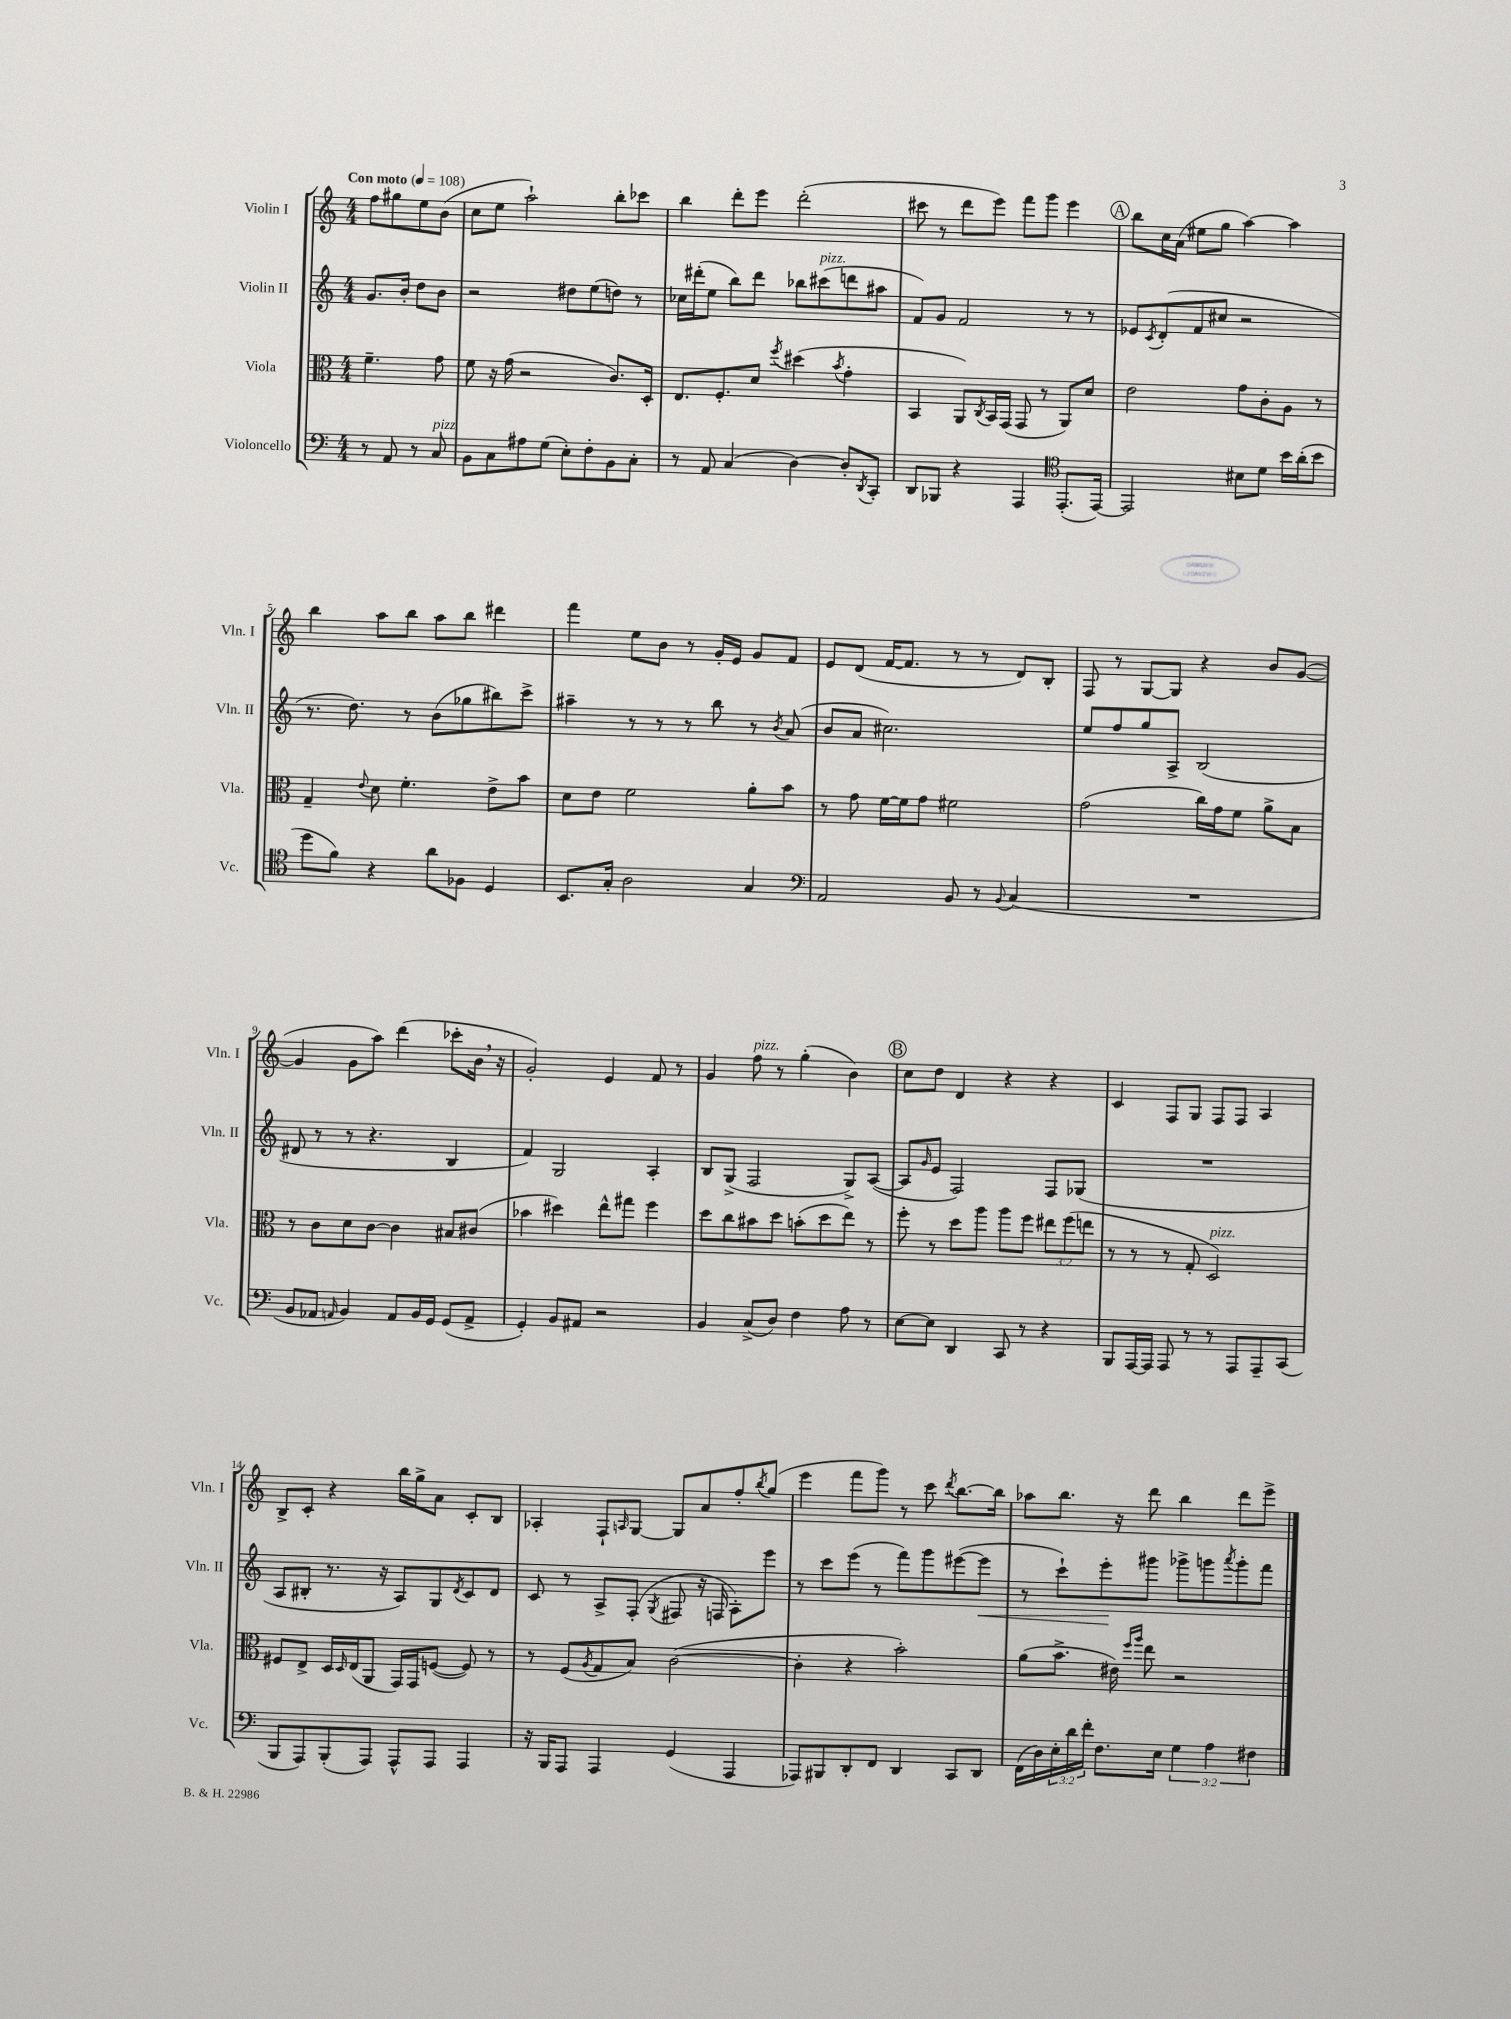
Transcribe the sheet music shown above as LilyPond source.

<<
\new StaffGroup <<
\new Staff = "s0" \with { instrumentName = "Violin I" shortInstrumentName = "Vln. I" } {
    \clef treble \key c \major \numericTimeSignature \time 4/4 \partial 2 \tempo "Con moto" 4 = 108
    f''8 gis''8 e''8 b'8( |
    c''8 e''8 a''2-!) b''8-. ces'''8 |
    b''4 d'''8-. e'''8 d'''2-.( |
    cis'''8 r8 d'''8 e'''8) f'''8 g'''8 e'''4 |
    \mark \markup { \circle "A" } b''8 c''16 a'16( eis''8 g''8 a''4~) a''4 |
    b''4 a''8 b''8 a''8 b''8 dis'''4 |
    f'''4 e''8 b'8 r8 g'16-. e'16 g'8 f'8 |
    e'8 d'8( f'16~ f'8. r8 r8 d'8) b8-. |
    f8 r8 g8~ g8 r4 b'8 g'8~( |
    g'4 g'8 a''8) d'''4( ces'''8-. b'16 \breathe r16 |
    g'2-.) e'4 f'8 r8 |
    g'4 f''8^\markup { \italic "pizz." } r8 g''4-.( b'4) |
    \mark \markup { \circle "B" } c''8 d''8 d'4 r4 r4 |
    c'4 f8 g8 f8 f8 a4 |
    b8-> c'8-. r4 b''16 g''16-> a'8 c'8-. b8 |
    aes4-. f8-! \grace { a16 } g8~ g8 a'8 f''8-. \acciaccatura { b''8 } g''8( |
    e'''4 f'''8 g'''8) r8 c'''8 \acciaccatura { d'''8 } b''8.~ b''16 |
    aes''8 b''8. r16 d'''8 b''4 d'''8 e'''8-> \bar "|." |
}
\new Staff = "s1" \with { instrumentName = "Violin II" shortInstrumentName = "Vln. II" } {
    \clef treble \key c \major \numericTimeSignature \time 4/4 \partial 2
    g'8. b'16-. d''8 b'8 |
    r2 dis''8 e''8( d''8) r8 |
    ces''16 dis'''16-.( e''8 b''8) dis'''8 bes''8 cis'''8^\markup { \italic "pizz." }( d'''8 ais''8 |
    f'8) g'8 f'2 r8 r8 |
    \mark \markup { \circle "A" } ees'8 \acciaccatura { c'8 } d'8-.( f'8 cis''8 r2 |
    r8. d''8.) r8 b'8( ges''8 bis''8) c'''8-> |
    ais''4-- r8 r8 r8 b''8 r8 \acciaccatura { b'8 } a'8( |
    b'8 a'8 cis''2.) |
    e''8 f''8 g''8 a8-> b2( |
    dis'8 r8 r8 r4. b4 |
    f'4) g2 a4-. |
    b8 g8->( f2 g8->) a8~( |
    \mark \markup { \circle "B" } a8 \grace { g'16 } e'8 f2) f8 ges8( |
    R1 |
    a8 bis8-. r8. r16 a8) g8 \acciaccatura { d'8 } c'8 d'8 |
    c'8 r8 a8-> f8-.( \acciaccatura { g8 } fis8 r16 f16 a8-.) e'''8 |
    r8 c'''8 e'''8( r8 f'''8) g'''8 eis'''8~( eis'''8\< |
    r8 c'''8-!) e'''8-.\! gis'''8 ges'''8-> g'''8 \acciaccatura { a'''8 } g'''8-. f'''8 \bar "|." |
}
\new Staff = "s2" \with { instrumentName = "Viola" shortInstrumentName = "Vla." } {
    \clef alto \key c \major \numericTimeSignature \time 4/4 \override Staff.TupletNumber.text = #tuplet-number::calc-fraction-text \partial 2
    f'4.-- g'8 |
    f'8 r16 g'16( r2 c'8.) d16-. |
    e8. f8.-. d'8 \acciaccatura { f''8 } dis''4( \acciaccatura { b'8 } g'4-. |
    b,4 a,8) \acciaccatura { c8 } b,16 g,16( g,8 r8 a,8) d'8 |
    \mark \markup { \circle "A" } e'2 g'8 c'8-. a8 r8 |
    g4-- \appoggiatura { e'8 } d'8 f'4.-. e'8-> b'8 |
    d'8 e'8 f'2 a'8-. b'8 |
    r8 g'8 f'16~ f'16 g'8 fis'2 |
    g'2( c''16) g'16 f'8 a'8-> b8 |
    r8 c'8 d'8 c'8~ c'4 bis8 cis'8( |
    bes'4 dis''4) e''8-^ gis''8 f''4 |
    d''8 c''8 bis'8 d''8 b'8-.( d''8 e''8) r8 |
    \mark \markup { \circle "B" } f''8-. r8 d''8 a''8 a''8 f''8 \tuplet 3/2 { eis''8 f''8( e''8 } |
    r8 r8 r8 g8-. d2^\markup { \italic "pizz." }) |
    fis8 e8-> d16 \grace { d16 } e16( a,8 g,16) g,16 f8~( f8) r8 |
    r8 f8( \acciaccatura { a8 } g8 b8) c'2~( |
    c'4-. r4 b'2-.) |
    a'8( b'8.-> eis'16) \grace { f''16 a''16 } e''8 r2 \bar "|." |
}
\new Staff = "s3" \with { instrumentName = "Violoncello" shortInstrumentName = "Vc." } {
    \clef bass \key c \major \numericTimeSignature \time 4/4 \override Staff.TupletNumber.text = #tuplet-number::calc-fraction-text \partial 2
    r8 a,8 r8 c8^\markup { \italic "pizz." } |
    b,8 c8 ais8 g8( e8-.) f8-. b,8 c8-. |
    r8 a,8 c4( d4~) d8-. \acciaccatura { d,8 } c,8-. |
    d,8 bes,,8 r4 a,,4 \clef tenor e,8.-.( e,16~) |
    \mark \markup { \circle "A" } e,2 bis8 d'8 b'16 a'16-.( b'8 |
    d''8 f'8) r4 a'8 fes8 d4 |
    b,8. g16-. a2 g4 |
    \clef bass a,2 b,8 r8 \appoggiatura { b,8 } c4( |
    R1 |
    b,8 aes,8 \grace { a,16 } b,4) a,8 b,16 g,16 g,8( a,8-> |
    g,4-.) b,8 ais,8 r2 |
    b,4 c8->( d8) f4 a8 r8 |
    \mark \markup { \circle "B" } e8~ e8 d,4 c,8 r8 r4 |
    b,,8 a,,16~ a,,16 a,,8 r8 r8 a,,8 a,,8-- c,8( |
    b,,8 a,,8) b,,8-.( a,,8) a,,8-^ a,,8 a,,4 |
    r16 b,,16 a,,8 a,,4 g,4( a,,4 |
    aes,,8) bis,,8 d,8-. f,8 d,4 c,8 d,8 |
    f,16( d16) \tuplet 3/2 { e16-. d'16 f'16-. } f8. e16 \tuplet 3/2 { g4 a4 fis4 } \bar "|." |
}
>>
>>
